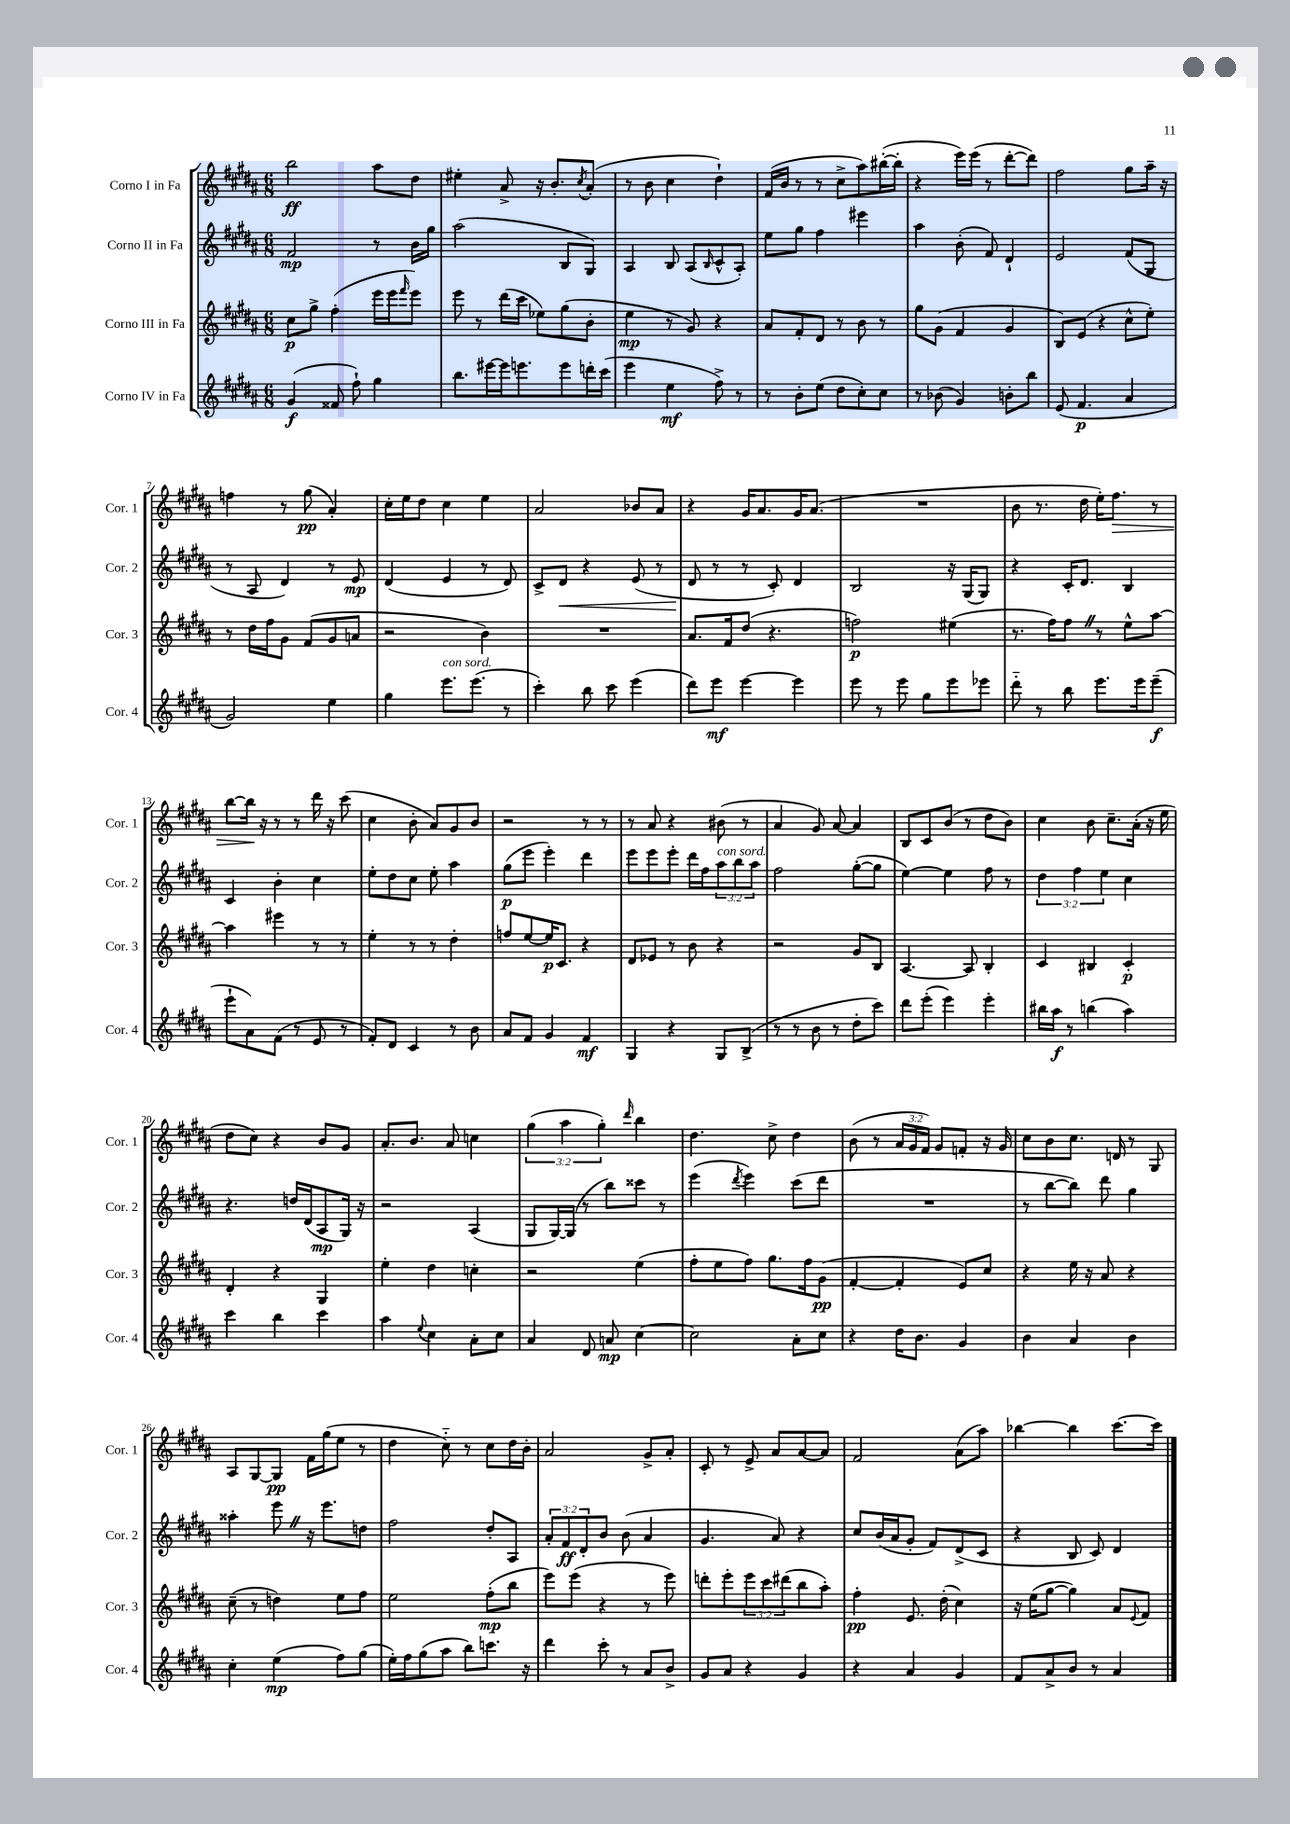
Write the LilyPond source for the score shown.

<<
\new StaffGroup <<
\new Staff = "s0" \with { instrumentName = "Corno I in Fa" shortInstrumentName = "Cor. 1" } {
    \clef treble \key b \major \numericTimeSignature \time 6/8 \override Staff.TupletNumber.text = #tuplet-number::calc-fraction-text
    b''2\ff ais''8 dis''8 |
    eis''4-. ais'8-> r16 b'8.-. \acciaccatura { cis''8 } ais'8-.( |
    r8 b'8 cis''4 dis''4-!) |
    fis'16( b'16 r8 r8 cis''8-> ais''8) bis''16~-.( bis''16-. |
    r4 e'''16) e'''16( r8 dis'''8~-. dis'''8) |
    fis''2 gis''8 ais''16-- r16 |
    f''4 r8 gis''8\pp( ais'4-.) |
    cis''16-. e''16 dis''8 cis''4 e''4 |
    ais'2 bes'8 ais'8 |
    r4 gis'16 ais'8. gis'16 ais'8.( |
    R2. |
    b'8 r8. dis''16 e''16-.) fis''8.\> r8 |
    b''8~ b''16\! r16 r8 r8 dis'''16 r16 cis'''8( |
    cis''4 b'8-. ais'8) gis'8 b'8 |
    r2 r8 r8 |
    r8 ais'8 r4 bis'8( r8 |
    ais'4 gis'8) ais'8~ ais'4 |
    b8 cis'8 b'8( r8 dis''8 b'8) |
    cis''4 b'8 cis''8.-- ais'16-.( r16 e''16 |
    dis''8 cis''8) r4 b'8 gis'8 |
    ais'8.-. b'8. ais'8 c''4 |
    \tuplet 3/2 { gis''4( ais''4 gis''4-.) } \grace { dis'''16 } b''4 |
    dis''4. cis''8-> dis''4 |
    b'8( r8 \tuplet 3/2 { ais'16 gis'16 fis'16) } gis'8 f'8-. r16 gis'16 |
    cis''8 b'8 cis''8. d'16 r8 gis8 |
    ais8 gis8~ gis8\pp fis'16 gis''16( e''8 r8 |
    dis''4 cis''8-_) r8 cis''8 dis''16 b'16-. |
    ais'2 gis'8-> ais'8-. |
    cis'8-. r8 e'8-> ais'8 ais'8~ ais'8 |
    fis'2 ais'8( ais''8) |
    bes''4~ bes''4 cis'''8.~ cis'''16 \bar "|." |
}
\new Staff = "s1" \with { instrumentName = "Corno II in Fa" shortInstrumentName = "Cor. 2" } {
    \clef treble \key b \major \numericTimeSignature \time 6/8 \override Staff.TupletNumber.text = #tuplet-number::calc-fraction-text
    fis'2\mp r8 b'16 gis''16 |
    ais''2( b8 gis8) |
    ais4 b8 ais8( \grace { b16 } cis'8-^ ais8-.) |
    e''8 gis''8 fis''4 eis'''4 |
    ais''4 b'8-.( fis'8) dis'4-! |
    e'2 fis'8( gis8 |
    r8 ais8 dis'4) r8 e'8\mp |
    dis'4( e'4 r8 dis'8) |
    cis'8-> dis'8\< r4 e'8( r8 |
    dis'8\! r8 r8 cis'8-.) dis'4 |
    b2 r16 gis16( gis8) |
    r4 cis'16-. dis'8. b4 |
    cis'4 b'4-. cis''4 |
    e''8-. dis''8 cis''8 e''8-. ais''4 |
    gis''8\p( e'''8 e'''4-.) dis'''4 |
    e'''8 e'''8 e'''8-. dis'''16 fis''16 \tuplet 3/2 { ais''8^\markup { \italic "con sord." } b''8 ais''8 } |
    fis''2 gis''8~-.( gis''8 |
    e''4~) e''4 fis''8 r8 |
    \tuplet 3/2 { dis''4 fis''4 e''4 } cis''4 |
    r4. d''16 dis'16( ais8\mp gis16) r16 |
    r2 ais4( |
    gis8 gis16~) gis16( r8 b''8) cisis'''8 r8 |
    e'''4( \acciaccatura { dis'''8 } e'''4) cis'''8( dis'''8 |
    R2. |
    r8 b''8~ b''8) dis'''8 gis''4 |
    aisis''4-. e'''8 \once \override BreathingSign.text = \markup { \musicglyph "scripts.caesura.straight" } \breathe r16 e'''8. d''8 |
    fis''2 dis''8-. ais8 |
    \tuplet 3/2 { ais'8-. fis'8\ff dis'8-. } b'8 b'8( ais'4 |
    gis'4. ais'8) r4 |
    cis''8 b'16( ais'16 gis'8-. fis'8) dis'8->( cis'8 |
    r4 b8 cis'8) dis'4 \bar "|." |
}
\new Staff = "s2" \with { instrumentName = "Corno III in Fa" shortInstrumentName = "Cor. 3" } {
    \clef treble \key b \major \numericTimeSignature \time 6/8 \override Staff.TupletNumber.text = #tuplet-number::calc-fraction-text
    cis''8\p gis''8-> fis''4-.( e'''16 e'''16 \grace { fis'''16 } e'''8) |
    e'''8 r8 dis'''16( cis'''16 ees''8) gis''8( b'8-. |
    e''4\mp r8 gis'8) r4 |
    ais'8 fis'8-. dis'8 r8 b'8 r8 |
    gis''8 gis'8( fis'4 gis'4 |
    b8) e'8( r4 cis''8-^ e''8-.) |
    r8 dis''16 fis''16 gis'8 fis'8( gis'8 a'8 |
    r2 b'4) |
    R2. |
    ais'8. fis'16 dis''8( r4. |
    f''2\p) eis''4( |
    r8. fis''16) fis''8 \once \override BreathingSign.text = \markup { \musicglyph "scripts.caesura.straight" } \breathe r8 e''8-^ ais''8~ |
    ais''4 eis'''4 r8 r8 |
    e''4-. r8 r8 dis''4-. |
    f''8 e''8~ e''16\p cis'8. r4 |
    dis'8 ees'8 r8 b'8 r4 |
    r2 gis'8 b8 |
    ais4.~ ais8 b4-. |
    cis'4 bis4 cis'4-.\p |
    dis'4-. r4 gis4 |
    e''4-. dis''4 c''4-. |
    r2 e''4( |
    fis''8-. e''8 fis''8) gis''8. fis''16 gis'8\pp( |
    fis'4~-. fis'4-. e'8) cis''8 |
    r4 e''16 r16 ais'8 r4 |
    cis''8--( r8 d''4) e''8 fis''8 |
    e''2 fis''8-.\mp( b''8 |
    e'''8) e'''8( r4 r8 e'''8) |
    d'''8-. e'''8-. \tuplet 3/2 { e'''8 cis'''8 dis'''8( } b''8 ais''8-.) |
    fis''4-.\pp e'8. dis''16-.( cis''4) |
    r16 e''16( gis''8~ gis''4) ais'8 \appoggiatura { e'8 } fis'8 \bar "|." |
}
\new Staff = "s3" \with { instrumentName = "Corno IV in Fa" shortInstrumentName = "Cor. 4" } {
    \clef treble \key b \major \numericTimeSignature \time 6/8
    gis'4\f( fisis'8 fis''8-!) gis''4 |
    b''8. eis'''16~ eis'''16 e'''8. e'''8 d'''16-. cis'''16( |
    e'''4 e''4\mf fis''8->) r8 |
    r8 b'8-. e''8( dis''8 cis''8-.) cis''8 |
    r8 bes'8( gis'4) b'8-. b''8 |
    e'8( fis'4.\p ais'4 |
    gis'2) e''4 |
    gis''4 e'''8.^\markup { \italic "con sord." } e'''8.( r8 |
    cis'''4-.) b''8 cis'''8 e'''4( |
    dis'''8) e'''8\mf e'''4~ e'''4 |
    e'''8 r8 e'''8 gis''8 e'''8 ees'''8 |
    dis'''8-_ r8 b''8 e'''8. e'''16 e'''8--\f( |
    e'''8-! ais'8) fis'8( r8 e'8 r8 |
    fis'8-.) dis'8 cis'4 r8 b'8 |
    ais'8 fis'8 gis'4 fis'4\mf |
    gis4 r4 gis8 b8->( |
    r8 r8 b'8 r8 dis''8-. cis'''8) |
    dis'''8 e'''8-.( e'''4) e'''4-. |
    bis''16 ais''16\f r8 b''4( ais''4) |
    cis'''4 b''4 cis'''4 |
    ais''4 \appoggiatura { e''8 } cis''4 ais'8-. cis''8 |
    ais'4 dis'8 a'8\mp cis''4~ |
    cis''2 ais'8-. cis''8 |
    r4 dis''16 b'8. gis'4 |
    b'4 ais'4 b'4 |
    cis''4-. e''4\mp( fis''8) gis''8( |
    e''16-.) fis''16 gis''8( ais''8 b''8) c'''8. r16 |
    dis'''4 cis'''8-. r8 ais'8 b'8-> |
    gis'8 ais'8 r4 gis'4 |
    r4 ais'4 gis'4 |
    fis'8 ais'8-> b'8 r8 ais'4 \bar "|." |
}
>>
>>
